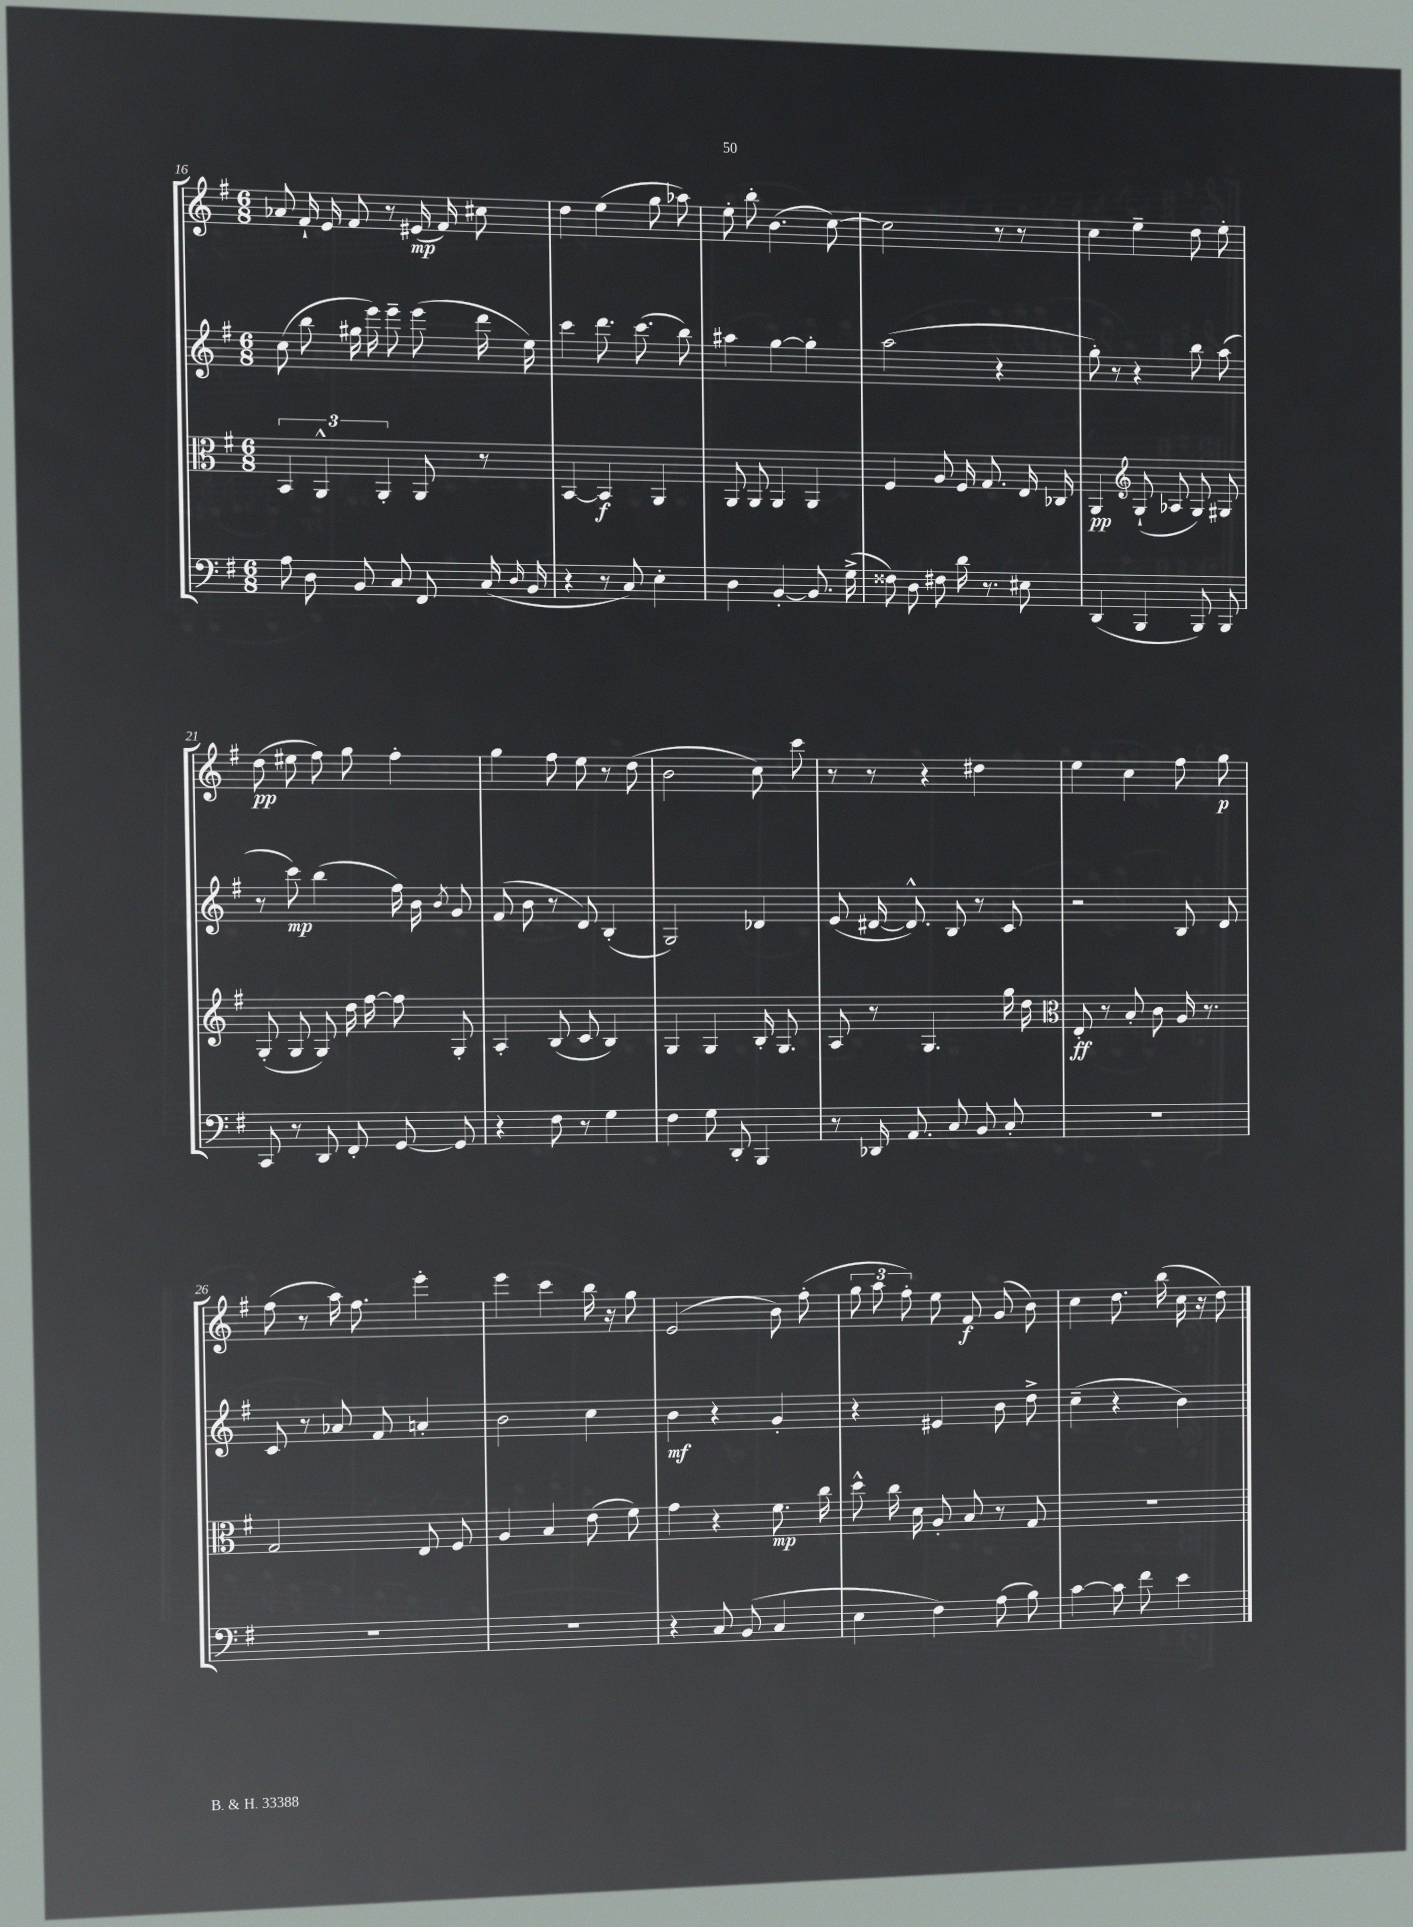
<<
\new StaffGroup <<
\new Staff = "s0" {
    \clef treble \key g \major \numericTimeSignature \time 6/8
    \autoBeamOff aes'8 fis'16-! e'16 fis'8 r8 eis'16\mp( fis'16) cis''8 |
    d''4 e''4( g''8 aes''8) |
    e''8-. b''8-. b'4.( c''8~) |
    c''2 r8 r8 |
    c''4 e''4-- d''8 e''8-. |
    d''8\pp( eis''8 fis''8) g''8 fis''4-. |
    g''4 fis''8 e''8 r8 d''8( |
    b'2 c''8) c'''8 |
    r8 r8 r4 dis''4 |
    e''4 c''4 fis''8 g''8\p |
    fis''8( r8 a''16) fis''8. e'''4-. |
    e'''4 c'''4 b''16 r16 g''8 |
    e'2( b'8) fis''8-.( |
    \tuplet 3/2 { g''8 a''8 fis''8-.) } e''8 fis'8\f g'8( b'8) |
    c''4 d''8. b''16( c''16 r16 d''8) \bar "|." |
}
\new Staff = "s1" {
    \clef treble \key g \major \numericTimeSignature \time 6/8
    \autoBeamOff c''8( b''8 gis''16 e'''16) e'''8-- e'''8( d'''16 e''16) |
    c'''4 d'''8. c'''8.( b''8) |
    ais''4 g''4~ g''4-. |
    a''2( r4 |
    g''8-.) r8 r4 b''8 a''8( |
    r8 c'''8\mp) b''4( fis''16) b'16 \acciaccatura { b'8 } g'8 |
    fis'8( b'8 r8 d'8) b4-.( |
    g2) des'4 |
    e'8( dis'16~ dis'8.-^) b8 r8 c'8 |
    r2 b8 d'8 |
    c'8 r8 aes'8 fis'8 a'4-. |
    b'2 c''4 |
    b'4\mf r4 g'4-. |
    r4 eis'4 b'8 d''8-> |
    c''4--( r4 b'4) \bar "|." |
}
\new Staff = "s2" {
    \clef alto \key g \major \numericTimeSignature \time 6/8
    \autoBeamOff \tuplet 3/2 { b,4 a,4-^ a,4-. } a,8 r8 |
    b,4~ b,4\f a,4 |
    a,8 a,8 a,4 a,4 |
    fis4 a8 fis16 g8. e16 ces16 |
    a,4\pp \clef treble g8-!( aes8 g8) gis8 |
    g8-.( g8 g8) d''16 fis''16~ fis''8 g8-. |
    a4-. b8( c'8 b4) |
    g4 g4 b16-. g8. |
    a8 r8 g4. g''16 d''16 |
    \clef alto e8-.\ff r8 b8-. c'8 a16 r8. |
    g2 e8 fis8 |
    a4 b4 e'8( fis'8) |
    g'4 r4 fis'8.\mp c''16 |
    d''8-^ c''16 d'16 a8-. b8 r8 g8 |
    R2. \bar "|." |
}
\new Staff = "s3" {
    \clef bass \key g \major \numericTimeSignature \time 6/8
    \autoBeamOff a8 d8 b,8 c8 fis,8 c16( \grace { d16 } b,16 |
    r4 r8 c8) e4-. |
    d4 b,4~-. b,8. g16->( |
    fisis8) d8 fis8 d'16 r8. eis8 |
    d,4( b,,4 b,,8) b,,8 |
    c,8 r8 d,8 fis,8-. g,8~ g,8 |
    r4 fis8 r8 g4 |
    fis4 g8 d,8-. b,,4 |
    r8 des,16 a,8. c8 b,8 c8-. |
    R2. |
    R2. |
    R2. |
    r4 c8 b,8( c4 |
    e4 fis4) a8( b8) |
    c'4~ c'8 fis'8 e'4 \bar "|." |
}
>>
>>
\layout { \context { \Score currentBarNumber = #16 } }
